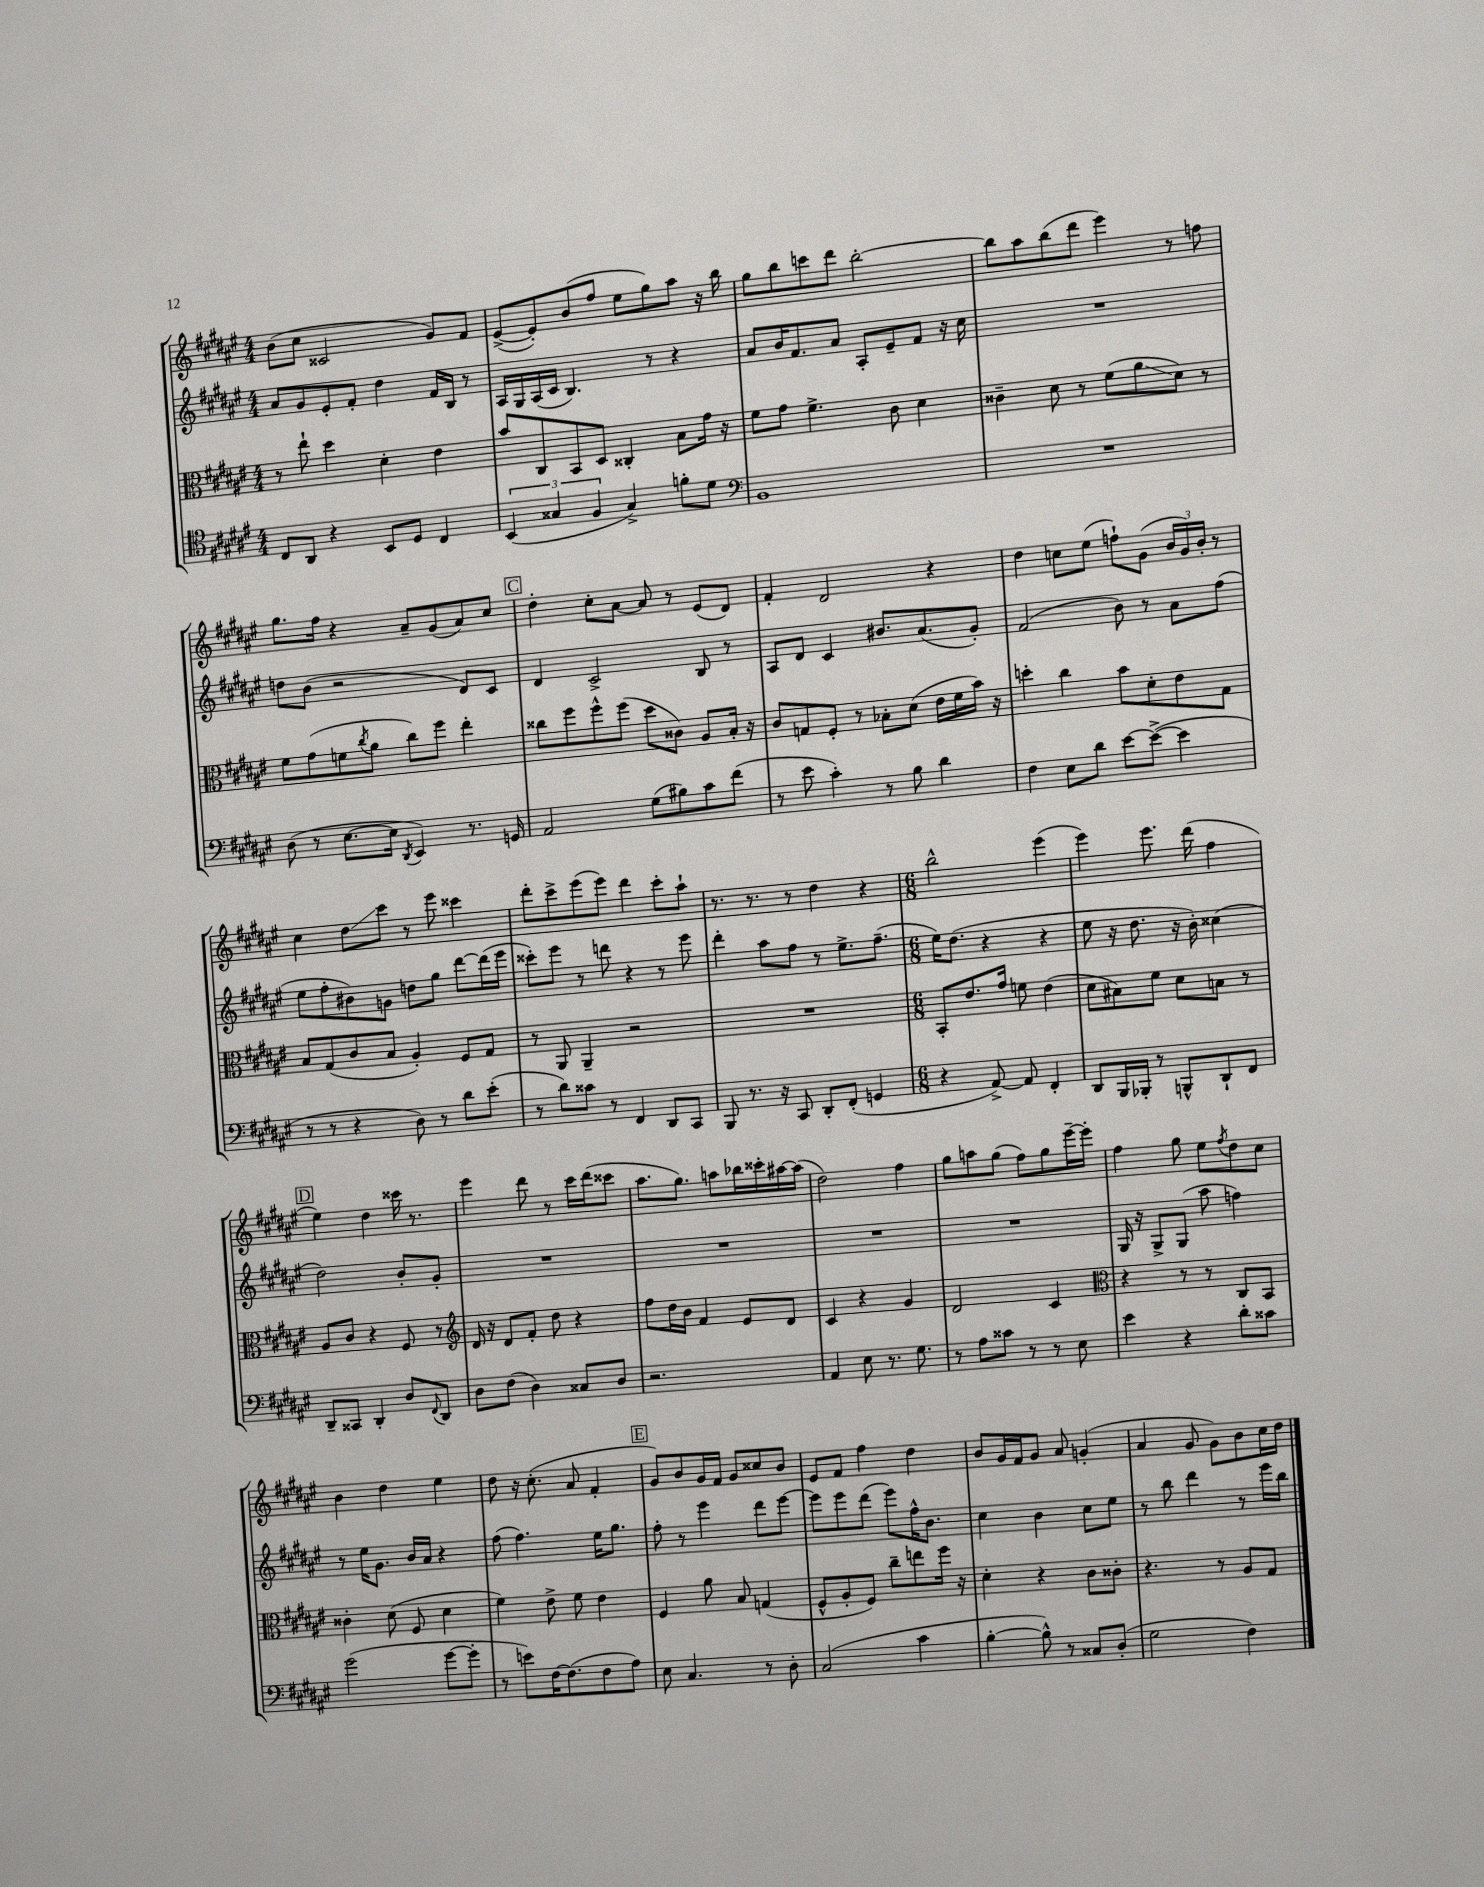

**kern	**kern	**kern	**kern
*staff4	*staff3	*staff2	*staff1
*clefC4	*clefC3	*clefG2	*clefG2
*k[f#c#g#d#a#e#]	*k[f#c#g#d#a#e#]	*k[f#c#g#d#a#e#]	*k[f#c#g#d#a#e#]
*M4/4	*M4/4	*M4/4	*M4/4
8C#/L	8r	8a#/L	(8b\L
8AA#/J	8ee#`\	8g#/	8cc#\J
4r	4dd#\	8e#'/	2c##/
.	.	8f#'/J	.
8BB/L	4d#'\	4dd#\	.
8D#/J	.	.	.
4C#/	4e#\	16f#/LL	8g#/L)
.	.	16B/JJ	.
.	.	8r	8f#/J
=	=	=	=
(6BB/	8b/L	16A#/LL	([8e#^/L
.	.	16G#/	.
.	8C#/	(16A#/	8e#'/])
6G##/	.	.	.
.	.	16c#/JJ	.
.	8BB/	4.B/)	(8b/
6F#/	.	.	.
.	8D#/J	.	8ff#/J
4G##^/)	4C##'/	.	8ee#\L
.	.	8r	8gg#\)
8f'\L	8B\L	4r	8aa#\J
8d#\J	16g#\Jk	.	16r
.	16r	.	16bb\
=	=	=	=
*clefF4	*	*	*
1BB	8f#\L	8a#/L	8gg#\L
.	8g#\J	16b/K	8bb\
.	.	8.f#/	.
.	4.f#^\	.	8ccc\
.	.	8a#/J	8ddd#\J
.	.	8A#'/L	[2bb'\
.	8c#\	8e#~/	.
.	4d#\	8f#/J	.
.	.	16r	.
.	.	16cc#\	.
=	=	=	=
1r	4c##~\	1r	8bb\]L
.	.	.	8aa#\
.	8d#\	.	(8bb\
.	8r	.	8ddd#\J
.	(8f#\L	.	4eee#\)
.	8a#\	.	.
.	8d#\J)	.	8r
.	8r	.	8ff\
=	=	=	=
(8D#\	8f#\L	8dd\L	8.gg#\L
8r	(8g#\	(8b\J	.
.	.	.	16ff#\Jk
[8.E#\L	8f\	2r	4r
.	8qcc#/	.	.
.	8a#\J	.	.
16E#\]Jk	.	.	.
8qDD#/	.	.	.
4EE#/)	8cc#\L)	.	8a#~/L
.	8ff#\J	.	(8g#/
8.r	4ee#'\	8d#/L)	8a#/)
.	.	8c#/J	8cc#/J
16GG/	.	.	.
=	=	=	=
2AA#/	8cc##\L	4d#/	4dd#'\
.	8ff#\	.	.
.	8ff#^^\	2c#^/	8cc#'\L
.	(8ff#\J	.	[8a#\J
(8G#\L	8dd#\L	.	8a#/]
8B#\)	8c##\J)	.	8r
8c#\	8A#/L	8B/	(8e#/L
(8f#\J	16B'/Jk	8r	8d#/J)
.	16r	.	.
=	=	=	=
8r	8c#/L	8A#/L	4f#'/
8e#\	8G/	8d#/J	.
4c#'\)	8F#'/J	4c#/	2d#/
.	8r	.	.
8r	8B-'\L	8.b#/L	.
8B\	(8d#\J	.	.
.	.	(8.a#/	.
4d#\	16e#\LL	.	4r
.	16f#\	.	.
.	16b\JJ)	8g#'/J)	.
.	16r	.	.
=	=	=	=
4F#\	4dd'\	(2f#/	4dd#\
8E#\L	4cc#\	.	8cc\L
8d#\J	.	.	(8ee#\J
[8e#\L	8b\L	8b\)	8ff`\L)
(8e#^\_J	8d#'\	8r	(8g#\J
4e#\]	8e#\	8a#\L	24b/LL
.	.	.	24g#/)
.	.	.	24b'/JJ
.	8G#\J	(8ff#\J	8r
=	=	=	=
8r	8B/L	8ee#\L	4cc#\
8r	(8G#/	8ff#'\	.
4r	8c#/	8b#\)	8dd#\L
.	8B/J	8g\J	8ccc#\J
8D#\)	4A#'/)	8dd\L	8r
8r	.	8gg#\J	8eee#\
8d#\L	8F#/L	[8ddd#\L	4ccc##\
(8e#'\J	8G#/J	(16ddd#\]L	.
.	.	16eee#\JJ	.
=	=	=	=
8r	8r	8ccc##'\L)	8ddd#'\L
8d#\L)	8AA#/	8eee#\J	8ccc#^\
8c##\J	4AA#~/	8r	(8eee#\
8r	.	8ddd\	8eee#\J)
4FF#/	2r	4r	4ddd#\
8DD#/L	.	8r	8ccc#'\L
8CC#/J	.	8eee#\	8aa#`\J
=	=	=	=
8BBB/	1r	4ddd#'\	8.r
8.r	.	.	.
.	.	.	8.r
.	.	8aa#\L	.
16r	.	.	.
8CC#/	.	8ff#\J	8r
8DD#'/L	.	8r	4dd#\
(8FF#'/J	.	8.ee#^\L	.
4GG/	.	.	4r
.	.	(8.ff#~\J	.
=	=	=	=
*M6/8	*M6/8	*M6/8	*M6/8
4r	8BB'/L	16ee#\LK)	2bb^^\
.	.	(8.dd#\J	.
.	8.e#/	.	.
[8AA#^/)	.	4r	.
.	16g#/Jk	.	.
8AA#/]	8f\	.	.
4FF#'/	(4e#\	4r	(4eee#\
=	=	=	=
8DD#/L	8d#\L	8ee#\	4eee#\)
16BBB/L	8B#\)	16r	.
16BBB-'/JJ	.	8.dd#\	.
8r	8f#\J	.	8.eee#\
8BBB^^/L	8d#\L	16r	.
.	.	16b'\)	(16ddd#\
8DD#`/	8B\J	(4cc##\	4ff#\
8FF#/J	8r	.	.
=	=	=	=
8DD#~/L	8A#/L	2dd#\)	4ee#\)
8CC##/J	8c#/J	.	.
4DD#'/	4r	.	4dd#\
8D#/L	8F#/	8b'/L	16ccc##\
.	.	.	8.r
8qqFF#/	.	.	.
8DD#/J	8r	8g#'/J	.
=	=	=	=
*	*clefG2	*	*
8D#\L	16d#/	2.r	4eee#\
.	16r	.	.
(8F#\J	8d#/L	.	.
4D#\)	8f#'/J	.	8ddd#\
.	8dd#\	.	8r
8C##/L	4r	.	16ccc#\LL
.	.	.	(16ddd#\J
8D#/J	.	.	8ccc##\J
=	=	=	=
2.r	8ff#\L	2.r	8.aa#\L
.	16dd#\L	.	.
.	16b\JJ	.	8.gg#\J)
.	4f#/	.	.
.	.	.	8aa\L
.	8e#/L	.	16bb-\L
.	.	.	16ccc##'\
.	8d#/J	.	[16aa#\
.	.	.	(16aa#\]JJ
=	=	=	=
4AA#/	4c#/	2.r	2dd#\)
8E#\	4r	.	.
8.r	.	.	.
.	4g#/	.	4ff#\
8.G#\	.	.	.
=	=	=	=
8r	2d#/	2.r	8gg#\L
8A#\L	.	.	8aa\
8c##\J	.	.	(8gg#\J
8r	.	.	8ff#\L)
8r	4c#/	.	8gg#\
8E#\	.	.	[16eee#~\L
.	.	.	16eee#'\]JJ
=	=	=	=
*	*clefC3	*	*
4e#\	4r	16G#/	4ff#\
.	.	16r	.
.	.	8G#^/L	.
4r	8r	(8G#/J	8gg#\
.	8r	8aa#\	8ee#\L
.	.	.	8qff#/
8d#'\L	8C#/L	4ff\)	8dd#\
8c##\J	8BB/J	.	8cc#\J
=	=	=	=
(2g#\	4c##'\	8r	4b\
.	.	16ee#\LK	.
.	.	8.g#\J	.
.	(8d#\	.	4dd#\
.	8F#/	16b/LL	.
.	.	16a#/JJ	.
[8g#\L	4d#\	4r	4ee#\
8g#'\]J	.	.	.
=	=	=	=
8r	4f#\)	(8ff#\	8dd#\
8e\L)	.	4.ff#\)	16r
.	.	.	(8.cc#'\
[16F#\K	8e#^\	.	.
(8.F#\]	.	.	.
.	8f#\	.	8a#/
8F#\	4e#\	16ee#\LK	4f#'/
.	.	8.gg#\J	.
8A#\J)	.	.	.
=	=	=	=
8E#\	4F#/	8ff#'\	8g#/L)
4.C#/	.	8r	8b/
.	8a#\	4eee#\	16g#/L
.	.	.	16f#/JJ
.	8B/	.	8g#/L
8r	(4G/	8ddd#\L	8cc##/
8D#'\	.	[8eee#\J	8b/J
=	=	=	=
(2C#/	8F#^^/L	8eee#\]L	8e#/L
.	8A#'/	8eee#\	8f#/J
.	8F#/J)	(8ddd#\J	4ff#\
.	8cc#~\L	8eee#\L)	.
4c#\	8ee\	16ff#^^\K	4dd#\
.	.	8.b\J	.
.	16ff#\Jk	.	.
.	16r	.	.
=	=	=	=
[4B'\	4d#'\	4cc#\	8b/L
.	.	.	16g#/L
.	.	.	16f#/J
8B^^\])	4r	4b\	8g#/J
8r	.	.	8a#/
8C##/L	8c#\L	8cc#\L	(4g'/
(8D#'/J	8c##'\J	8ee#\J	.
=	=	=	=
2G#\	4.r	8r	4a#/
.	.	8bb\	.
.	.	4ddd#\	8g#/
.	8r	.	8g#\L)
4F#\)	8A#/L	8r	8b\
.	8G#/J	16eee#\LL	16cc#\L
.	.	16bb\JJ	16dd#\JJ
==	==	==	==
*-	*-	*-	*-
